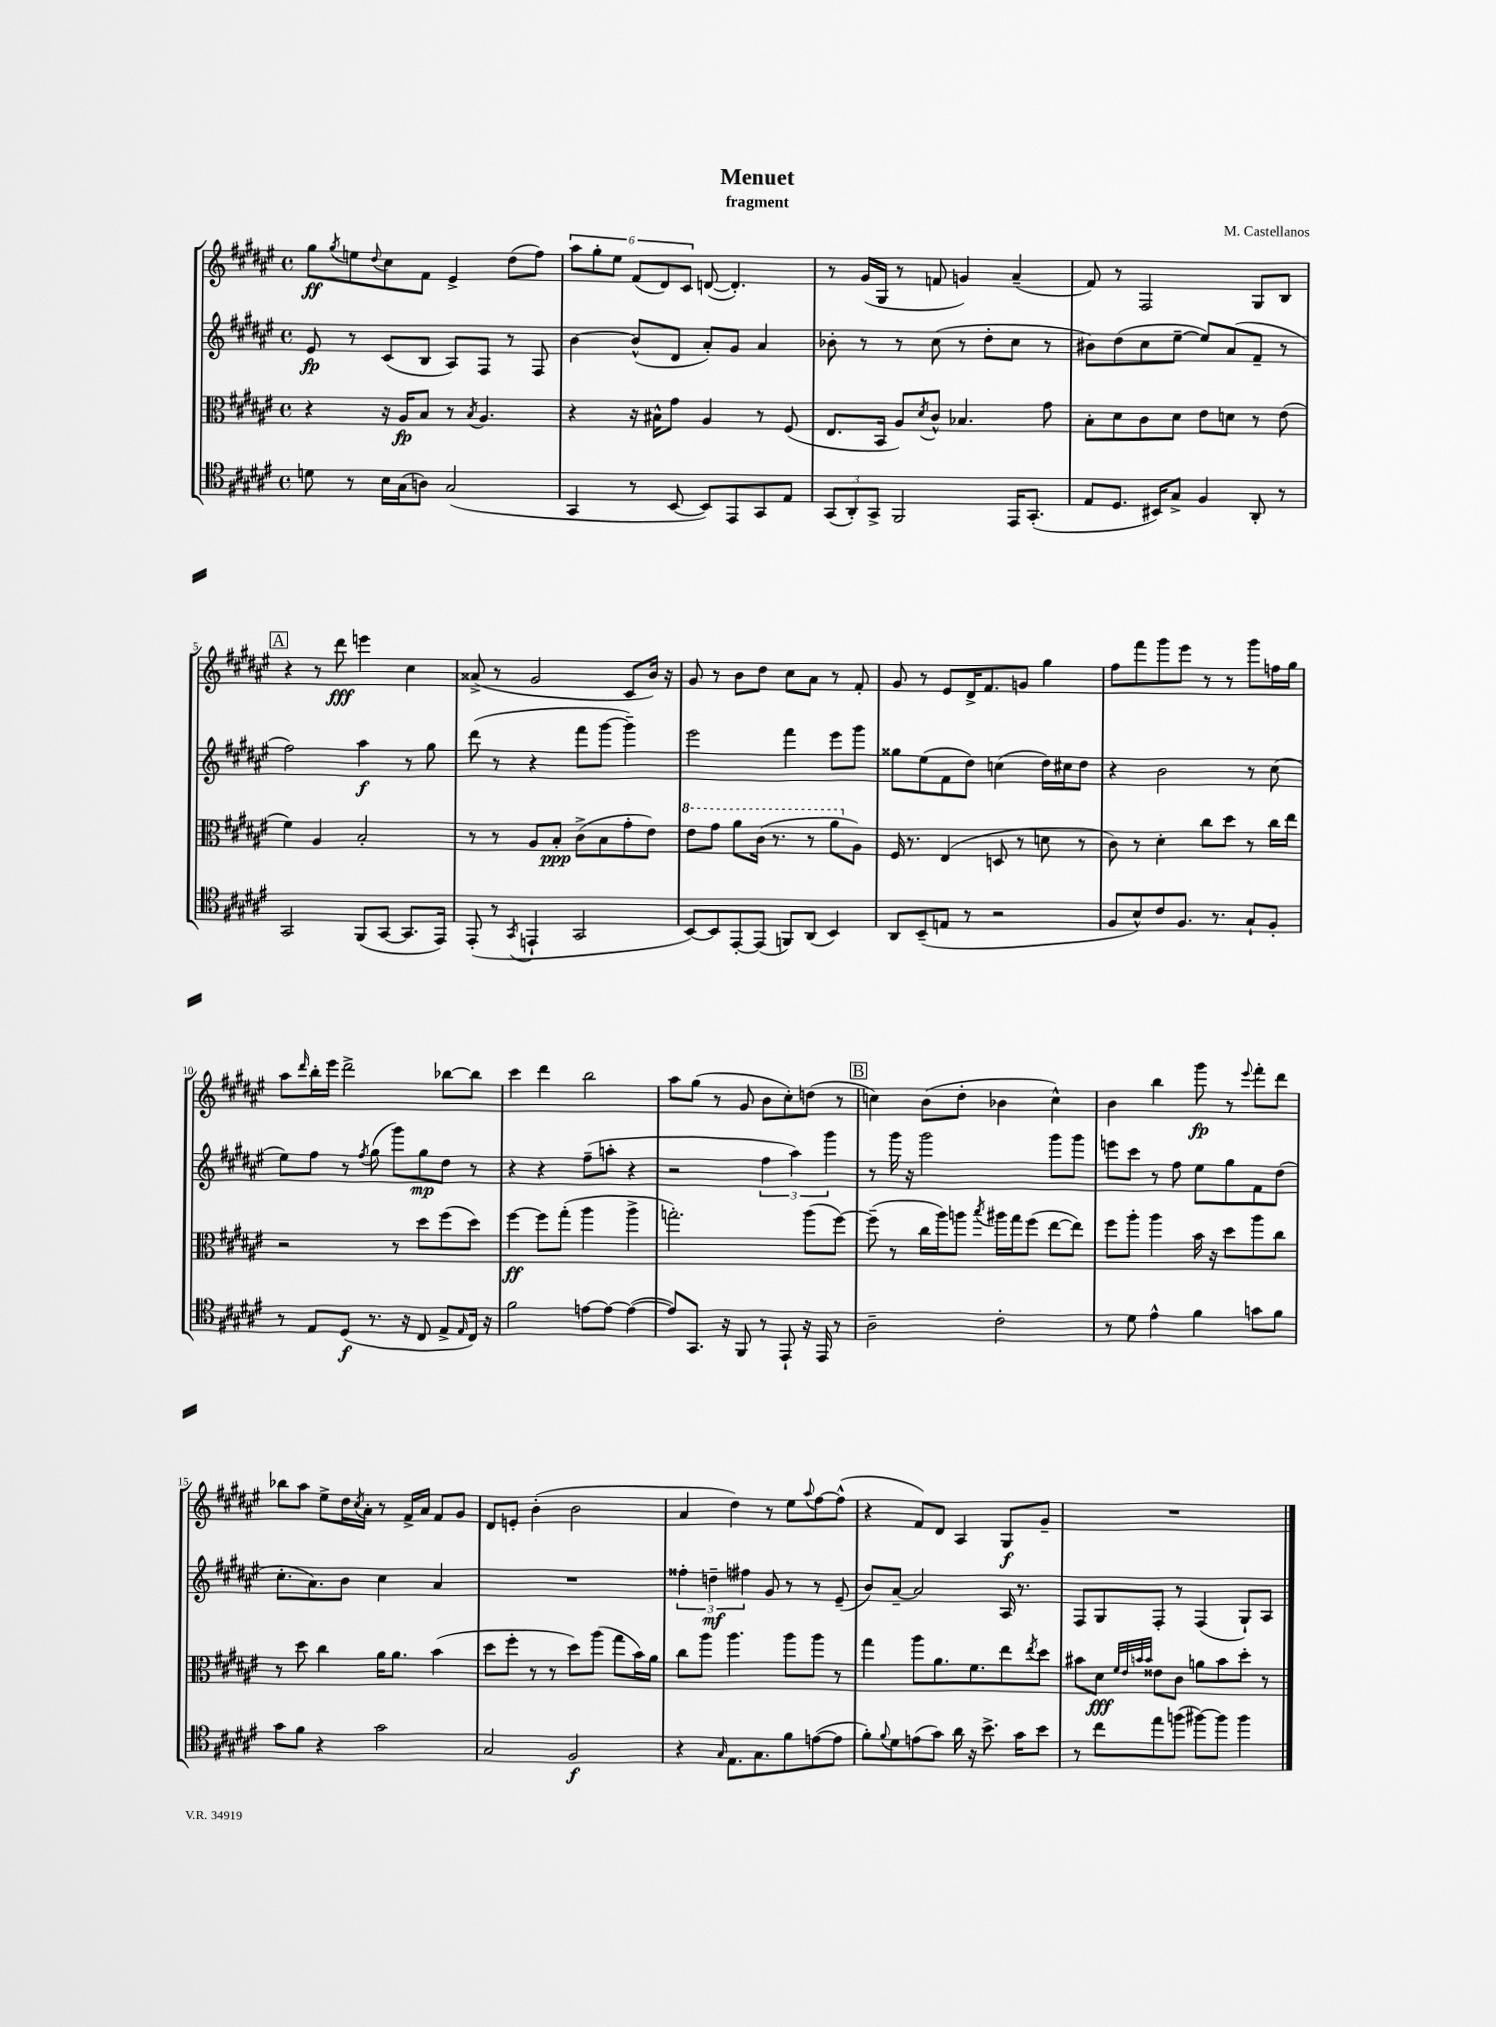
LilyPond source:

\header { title = "Menuet" composer = "M. Castellanos" subtitle = "fragment" }
<<
\new StaffGroup <<
\new Staff = "s0" {
    \clef treble \key fis \major \defaultTimeSignature \time 4/4
    gis''8\ff \acciaccatura { gis''8 } e''8 \appoggiatura { dis''8 } cis''8 fis'8 eis'4-> dis''8( fis''8) |
    \tuplet 6/4 { ais''8 gis''8-. eis''8 fis'8( dis'8) cis'8 } d'8~( d'4.-.) |
    r8 gis'16( gis16 r8 f'8 g'4) ais'4--( |
    fis'8) r8 fis2 gis8 b8 |
    \mark \markup { \box "A" } r4 r8 dis'''8\fff e'''4 cis''4 |
    aisis'8->( r8 gis'2 cis'8 b'16) r16 |
    gis'8 r8 b'8 dis''8 cis''8 ais'8 r8 fis'8-. |
    gis'8 r8 eis'8 dis'16-> fis'8. g'8 gis''4 |
    fis''8 fis'''8 gis'''8 eis'''8 r8 r8 gis'''8 f''16 gis''16 |
    ais''8 \grace { dis'''16 } b''16-. eis'''16 dis'''2-> bes''8~ bes''8 |
    cis'''4 dis'''4 b''2 |
    ais''8 gis''8( r8 gis'8 b'8 cis''8-.) d''8( r8 |
    \mark \markup { \box "B" } c''4) b'8( dis''8-. bes'4 c''4-^) |
    b'4 b''4 gis'''8\fp r8 \appoggiatura { eis'''8 } fis'''8-. dis'''8 |
    bes''8 ais''8 eis''8-> dis''16 \acciaccatura { cis''8 } ais'16-. r8 fis'16-> ais'16 fis'8 gis'8 |
    dis'8 e'8-. b'4-.( b'2 |
    ais'4 dis''4) r8 eis''8 \appoggiatura { ais''8 } fis''8~ fis''8-^( |
    r4 fis'8) dis'8 ais4 gis8\f gis'8-- |
    R1 \bar "|." |
}
\new Staff = "s1" {
    \clef treble \key fis \major \defaultTimeSignature \time 4/4
    eis'8\fp r8 cis'8( b8 ais8) fis8 r8 fis8 |
    b'4~ b'8-^( dis'8 ais'8-.) gis'8 ais'4 |
    bes'8-. r8 r8 cis''8( r8 dis''8-. cis''8 r8 |
    bis'8) dis''8( cis''8 eis''8~-- eis''8) ais'8( fis'8-- r8 |
    \mark \markup { \box "A" } fis''2) ais''4\f r8 gis''8 |
    dis'''8( r8 r4 fis'''8 gis'''8~ gis'''4--) |
    eis'''2 fis'''4 eis'''8 gis'''8 |
    gisis''8 eis''8( fis'8 dis''8) c''4( dis''16) cis''16 dis''8 |
    r4 b'2 r8 cis''8( |
    eis''8) fis''8 r8 \acciaccatura { fis''8 } gis''8( gis'''8) gis''8\mp dis''8 r8 |
    r4 r4 fis''8--( a''8-. r4 |
    r2 \tuplet 3/2 { fis''4 ais''4) gis'''4 } |
    \mark \markup { \box "B" } r8 gis'''16 r16 gis'''2 gis'''8 gis'''8 |
    e'''8 cis'''8 r8 fis''8 eis''8 gis''8 fis'8 dis''8( |
    cis''8.-. ais'8.) b'8 cis''4 ais'4 |
    R1 |
    \tuplet 3/2 { fisis''4-. d''4--\mf fis''4 } gis'8 r8 r8 eis'8--( |
    b'8) ais'8~-- ais'2 ais16 r8. |
    fis8 gis8 fis8-. r8 fis4( gis8-!) ais8 \bar "|." |
}
\new Staff = "s2" {
    \clef alto \key fis \major \defaultTimeSignature \time 4/4
    r4 r16 ais16\fp b8 r8 \acciaccatura { b8 } ais4. |
    r4 r16 bis16-^ gis'8 ais4 r8 fis8( |
    eis8. b,16 ais8) \acciaccatura { dis'8 } cis'8-^ bes4. gis'8 |
    b8-. dis'8 cis'8 dis'8 eis'8 d'8 r8 eis'8( |
    \mark \markup { \box "A" } fis'4) ais4 b2-. |
    r8 r8 ais8 b8-.\ppp cis'8->( b8 gis'8-. eis'8) |
    \ottava #1 eis''8 gis''8 ais''8 cis''16( r8. r8 ais''8 \ottava #0 ais8) |
    fis16 r8. eis4( d8 r8 d'8 r8 |
    cis'8) r8 dis'4-. cis''8 dis''8 r8 cis''16 eis''16 |
    r2 r8 dis''8 fis''8( dis''8) |
    fis''4~\ff fis''8 gis''8-.( ais''4 ais''4-> |
    g''2.-.) ais''8( fis''8~) |
    \mark \markup { \box "B" } fis''8--( r8 cis''16 ais''16) a''8 \acciaccatura { b''8 } ais''16 gis''16 fis''8( eis''8~ eis''8) |
    fis''8 ais''8-. ais''4 b'16 r16 dis''8 ais''8 cis''8 |
    r8 dis''8 cis''4 ais'16 ais'8. b'4( |
    dis''8 fis''8-. r8 r8 dis''8) ais''8( gis''8 b'16) ais'16 |
    cis''8 ais''8 ais''4. ais''8 ais''8 r8 |
    gis''4 ais''8 ais'8. fis'8. eis''8 \acciaccatura { eis''8 } dis''8 |
    bis'8 dis'8\fff \grace { fis'32 eis'32 b'32 b'32 } eisis'8 cis'8 a'8 b'8 dis''8-. r8 \bar "|." |
}
\new Staff = "s3" {
    \clef tenor \key fis \major \defaultTimeSignature \time 4/4
    d'8 r8 b16 gis16( a8) gis2( |
    gis,4 r8 b,8~ b,8) eis,8 gis,8 eis8 |
    \tuplet 3/2 { gis,8( ais,8-.) gis,8-> } fis,2 eis,16 gis,8.-.( |
    eis8 dis8. bis,16) gis8-> fis4 ais,8-. r8 |
    \mark \markup { \box "A" } gis,2 fis,8( gis,8~ gis,8. eis,16) |
    eis,8-.( r8 \acciaccatura { gis,8 } e,4-! gis,2 |
    b,8~) b,8 eis,8~-. eis,8( f,8) ais,8( b,4) |
    ais,8 b,8--( e8 r8 r2 |
    fis8 b8-^) cis'8 fis8. r8. gis8-! fis8-. |
    r8 eis8 dis8\f( r8. r16 cis8 eis8-> \grace { eis16 } cis16) r16 |
    fis'2 e'8~ e'8~ e'4~( |
    e'8) gis,8. r16 fis,8 r8 eis,8-! r16 eis,16 r8 |
    \mark \markup { \box "B" } ais2-- cis'2-. |
    r8 dis'8 eis'4-^ fis'4 g'8 fis'8 |
    gis'8 fis'8 r4 gis'2 |
    gis2 fis2\f |
    r4 \grace { gis16 } eis8. gis8. fis'8 e'8~( e'8 |
    fis'8-.) \appoggiatura { fis'8 } dis'8 e'8( gis'8) ais'16 r16 b'8.-> gis'16 b'8 |
    r8 cis''8 eis''8 f''8( fis''8~) fis''8 fis''4 \bar "|." |
}
>>
>>
